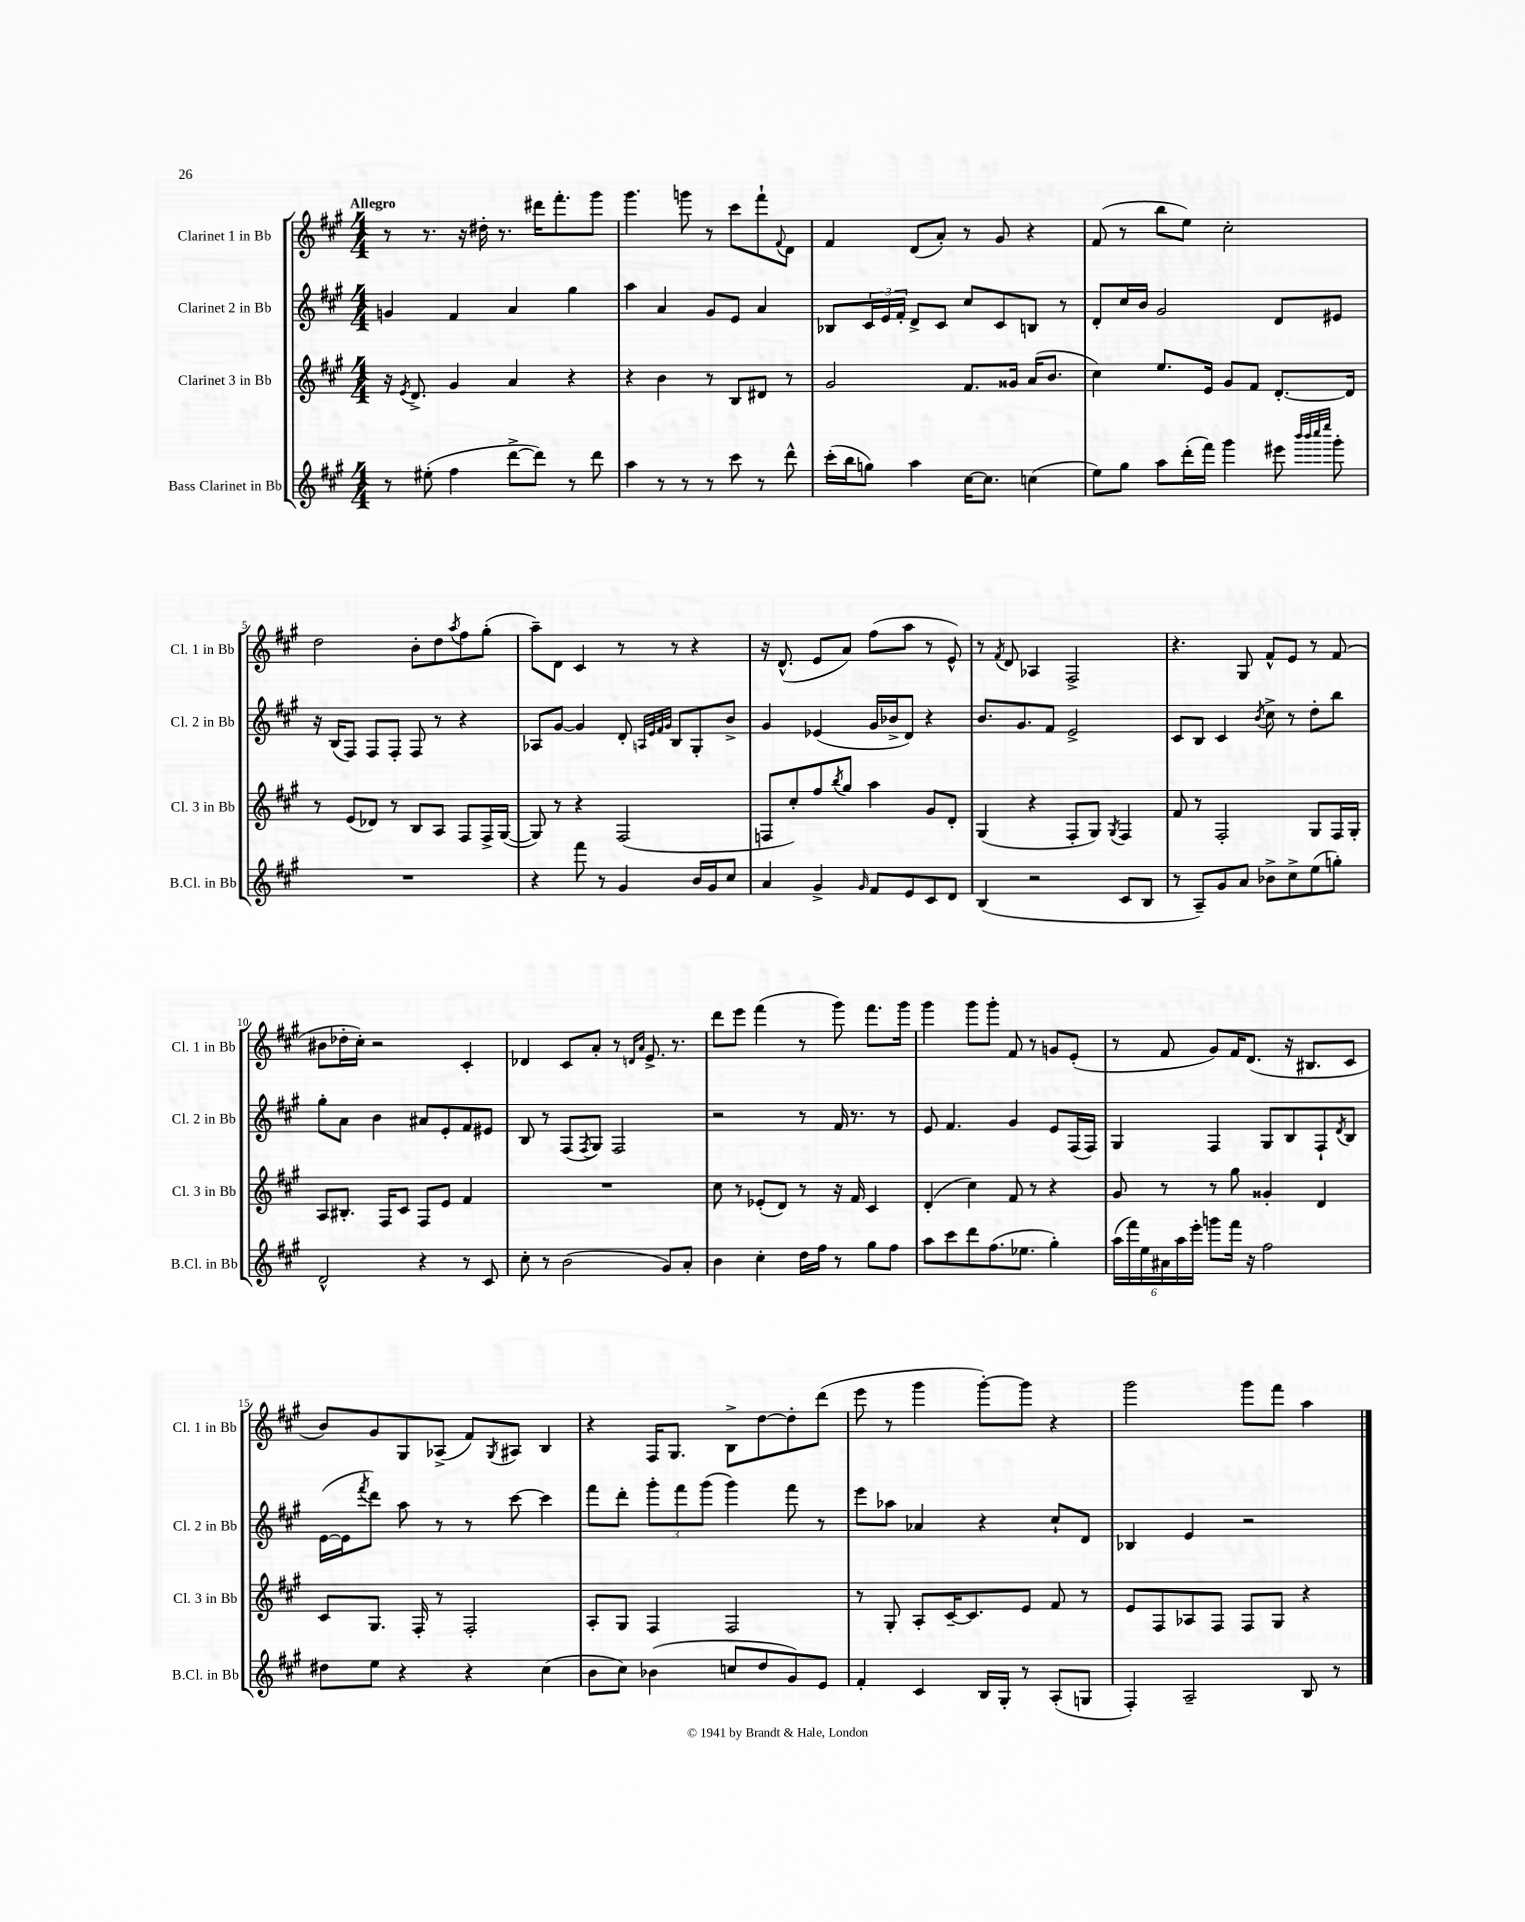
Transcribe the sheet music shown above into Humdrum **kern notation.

**kern	**kern	**kern	**kern
*staff4	*staff3	*staff2	*staff1
*clefG2	*clefG2	*clefG2	*clefG2
*k[f#c#g#]	*k[f#c#g#]	*k[f#c#g#]	*k[f#c#g#]
*M4/4	*M4/4	*M4/4	*M4/4
8r	16r	4g/	8r
.	8qe/	.	.
.	8.d^/	.	.
(8ee#'\	.	.	8.r
4ff#\	4g#/	4f#/	.
.	.	.	16r
.	.	.	16dd#'\
.	.	.	8.r
[8ddd^\L	4a/	4a/	.
8ddd\]J)	.	.	16ddd#\LK
.	.	.	8.fff#'\
8r	4r	4gg#\	.
8ddd\	.	.	8ggg#\J
=	=	=	=
4aa\	4r	4aa\	4.ggg#\
8r	4b\	4a/	.
8r	.	.	8ggg\
8r	8r	8g#/L	8r
8ccc#\	8B/L	8e/J	8ccc#\L
8r	8d#/J	4a/	8fff#`\
.	.	.	8qqf#/
8ddd^^\	8r	.	8d\J
=	=	=	=
(16ccc#'\LL	2g#/	8B-/L	4f#/
16bb\J	.	.	.
8gg\J)	.	24c#/L	.
.	.	24e/	.
.	.	24f#'/JJ	.
4aa\	.	8d^/L	(8d/L
.	.	8c#/J	8a'/J)
[16cc#\LK	8.f#/L	8cc#/L	8r
8.cc#\]J	.	.	.
.	.	8c#/	8g#/
.	16g##/Jk	.	.
(4cc\	(16a/LK	8B/J	4r
.	8.b/J	.	.
.	.	8r	.
=	=	=	=
8ee\L)	4cc#\)	8d'/L	(8f#/
8gg#\J	.	16cc#/L	8r
.	.	16b/JJ	.
8aa\L	8.ee/L	2g#/	8bb\L
(16ddd'\L	.	.	8ee\J)
16fff#\JJ)	16e/Jk	.	.
4ggg#\	8g#/L	.	2cc#'\
.	8f#/J	.	.
8eee#\	[8.d'/L	8d/L	.
32qqbbb/LLL	.	.	.
32qqbbb/	.	.	.
32qqcccc#/	.	.	.
32qqeeee/JJJ	.	.	.
8ggg#'\	.	8e#/J	.
.	16d/]Jk	.	.
=	=	=	=
1r	8r	16r	2dd\
.	.	(16B/LK	.
.	(8e/L	8F#/J)	.
.	8d-/J)	8F#/L	.
.	8r	8F#'/J	.
.	8B/L	8F#/	8b'\L
.	8A/J	8r	8dd\
.	.	.	8qaa/
.	8F#/L	4r	8ff#\
.	16F#^/L	.	(8gg#'\J
.	([16G#/JJ	.	.
=	=	=	=
4r	8G#/])	8A-/L	8aa~\L)
.	8r	[8g#/J	8d\J
8fff#\	4r	4g#/]	4c#/
8r	.	.	.
4g#/	(2F#/	8d'/	8r
.	.	32qqA/LLL	.
.	.	32qqe/	.
.	.	32qqf#/	.
.	.	32qqg#/JJJ	.
.	.	8B/L	8r
16b/LL	.	8G#'/	4r
16g#/J	.	.	.
8cc#/J	.	8b^/J	.
=	=	=	=
4a/	8F/L	4g#/	16r
.	.	.	(8.d^^/
.	8cc#'/)	.	.
4g#^/	8ff#/	(4e-/	8e/L
.	8qbb/	.	.
.	8gg#/J	.	8a/J)
16qqg#/	.	.	.
8f#/L	4aa\	16g#/LL	(8ff#\L
.	.	16b-^/J	.
8e/	.	8d/J)	8aa\J
8c#/	8g#/L	4r	8r
8d/J	8d'/J	.	8e^^/)
=	=	=	=
(4B/	(4G#/	8.b/L	8r
.	.	.	8qf#/
.	.	.	8d/
.	.	8.g#/	.
2r	4r	.	4A-/
.	.	8f#/J	.
.	8F#'/L	2e^/	2F#^/
.	8G#/J)	.	.
.	8qG#/	.	.
8c#/L	4F#/	.	.
8B/J	.	.	.
=	=	=	=
8r	8f#/	8c#/L	4.r
8A~/L)	8r	8B/J	.
8g#/	2F#'/	4c#/	.
8a/J	.	.	8G#/
.	.	8qb/	.
8b-^\L	.	8cc#^\	8f#^^/L
8cc#^\	.	8r	8e/J
(8ee\	8G#/L	8dd'\L	8r
8gg'\J)	16F#/L	8bb\J	(8f#/
.	16G#'/JJ	.	.
=	=	=	=
2d^^/	8A/L	8gg#'\L	8b#\L
.	8.B#'/J	8a\J	16dd-'\L
.	.	.	16cc#'\JJ)
.	.	4b\	2r
.	16F#/LK	.	.
.	8c#/J	.	.
4r	8F#/L	8a#/L	.
.	8e/J	8e'/	.
8r	4f#/	8f#/	4c#'/
8c#/	.	8e#/J	.
=	=	=	=
8cc#'\	1r	8B/	4d-/
8r	.	8r	.
(2b\	.	(8F#/L	8c#/L
.	.	8qF#/	.
.	.	8G#/J)	8a'/J
.	.	2F#/	8r
.	.	.	16qqd/LL
.	.	.	16qqa/JJ
.	.	.	8.e^/
8g#/L)	.	.	.
.	.	.	8.r
8a'/J	.	.	.
=	=	=	=
4b\	8cc#\	2r	8ddd\L
.	8r	.	8eee\J
4cc#'\	(8e-'/L	.	(4fff#\
.	8d/J)	.	.
16dd\LL	8r	8r	8r
16ff#\JJ	.	.	.
8r	16r	16f#/	8ggg#\)
.	16f#/	8.r	.
8gg#\L	4c#/	.	8.fff#\L
8ff#\J	.	8r	.
.	.	.	16ggg#\Jk
=	=	=	=
8aa\L	(4d'/	8e/	4ggg#\
8ccc#\	.	4.f#/	.
8ddd\	4cc#\)	.	8ggg#\L
(8.ff#\	.	.	8ggg#'\J
.	8f#/	4g#/	8f#/
8.ee-\J	.	.	.
.	8r	.	8r
4gg#'\)	4r	8e/L	8g/L
.	.	(16F#/L	(8e'/J
.	.	16F#/JJ)	.
=	=	=	=
(24aa\LL	8g#/	4G#/	8r
24fff#\)	.	.	.
24ee\	.	.	.
24a#\	8r	.	8f#/
24aa\	.	.	.
24eee'\JJ	.	.	.
8ggg\L	8r	4F#/	8g#/L)
16fff#\Jk	8gg#\	.	16f#/K
16r	.	.	(8.d/J
2ff#\	4g##'/	8G#/L	.
.	.	8B/	16r
.	.	.	8.B#/L
.	4d/	8F#`/	.
.	.	8qd/	.
.	.	8B/J	8c#/J
=	=	=	=
8dd#\L	8c#/L	([16e\LL	8b/L)
.	.	16e\]J	.
.	.	8qfff#/	.
8ee\J	8.G#/J	8ddd\J)	8g#/
4r	.	8aa\	8G#/
.	16F#'/	.	.
.	8r	8r	(8A-^/J
4r	2F#'/	8r	8f#/L)
.	.	.	8qG#/
.	.	[8ccc#\	8A#/J
(4cc#\	.	4ccc#\]	4B/
=	=	=	=
8b\L	8A'/L	8fff#\L	4r
8cc#\J)	8G#/J	8ddd'\J	.
(4b-\	4F#/	12ggg#'\L	16F#/LK
.	.	.	8.G#/J
.	.	12fff#\	.
.	.	(12ggg#\J	.
8cc/L	2F#/	4ggg#\)	8B^\L
8dd/	.	.	[8dd\
8g#/)	.	8fff#\	8dd'\]
8e/J	.	8r	(8ddd\J
=	=	=	=
4f#'/	8r	8eee\L	8eee\
.	8G#'/	8aa-\J	8r
4c#/	8A'/L	4a-/	4ggg#\
.	[16c#~/K	.	.
.	8.c#/]	.	.
16B/LL	.	4r	[8ggg#'\L)
16G#'/JJ	.	.	.
8r	8e/J	.	8ggg#\]J
(8A'/L	8f#/	8cc#`/L	4r
8G/J	8r	8d/J	.
=	=	=	=
4F#'/)	8e/L	4B-/	2ggg#\
.	8F#/	.	.
2A~/	8A-/	4e/	.
.	8F#/J	.	.
.	8F#/L	2r	8ggg#\L
.	8G#/J	.	8fff#\J
8B/	4r	.	4aa\
8r	.	.	.
==	==	==	==
*-	*-	*-	*-
